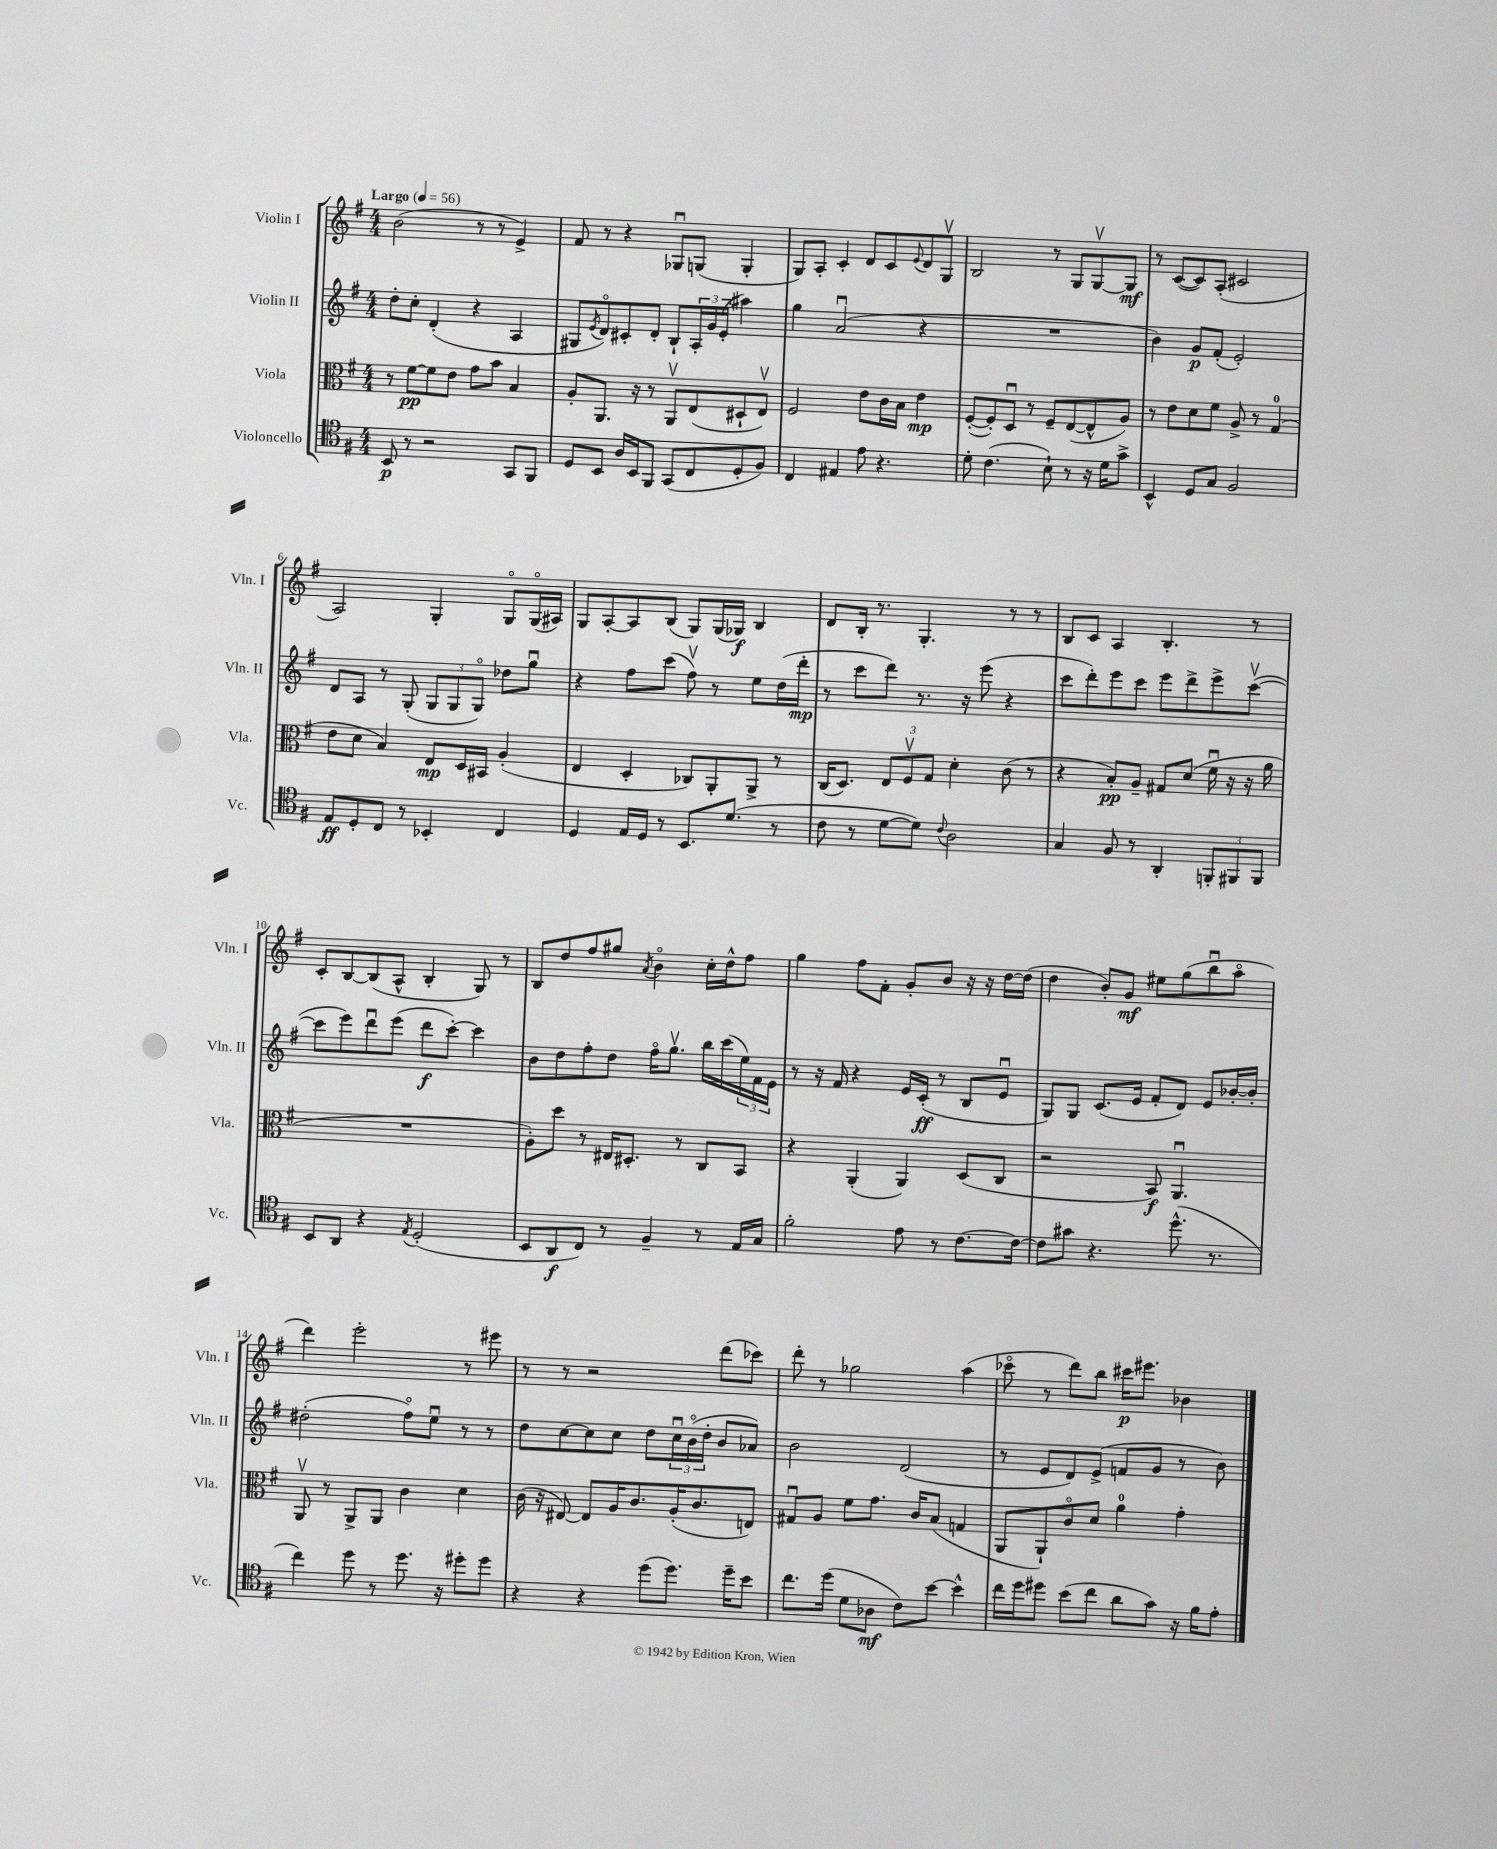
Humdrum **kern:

**kern	**dynam	**kern	**dynam	**kern	**dynam	**kern	**dynam
*part4	*part4	*part3	*part3	*part2	*part2	*part1	*part1
*staff4	*staff4	*staff3	*staff3	*staff2	*staff2	*staff1	*staff1
*I"Violoncello	*	*I"Viola	*	*I"Violin II	*	*I"Violin I	*
*I'Vc.	*	*I'Vla.	*	*I'Vln. II	*	*I'Vln. I	*
*clefC4	*	*clefC3	*	*clefG2	*	*clefG2	*
*k[f#]	*	*k[f#]	*	*k[f#]	*	*k[f#]	*
*M4/4	*	*M4/4	*	*M4/4	*	*M4/4	*
*MM56	*	*MM56	*	*MM56	*	*MM56	*
=1	=1	=1	=1	=1	=1	=1	=1
!	!	!	!	!	!	!LO:TX:a:B:t=Largo	!
8BB/	p	8r	.	8dd'\L	.	(2b\	.
8r	.	[8f#\L	pp	8cc'\J	.	.	.
2r	.	8f#\]	.	(4d'/	.	.	.
.	.	8e\J	.	.	.	.	.
.	.	8g\L	.	4r	.	8r	.
.	.	8b\J	.	.	.	8r	.
8GG/L	.	4B/	.	4A/	.	4e^/)	.
8FF#/J	.	.	.	.	.	.	.
=2	=2	=2	=2	=2	=2	=2	=2
8D/L	.	8A'/L	.	8G#X/L	.	8f#/	.
.	.	.	.	8qe/	.	.	.
8BB/J	.	8.AA/J	.	8d/)	.	8r	.
16A/LL	.	.	.	8c#X'/	.	4r	.
16BB/J	.	16r	.	.	.	.	.
8FF#/J	.	8r	.	8d'/J	.	.	.
(8GG/L	.	8AAv/L	.	8B`/L	.	8G-Xu/L	.
8C/	.	(8E/	.	24A'/L	.	(8Gn/J	.
.	.	.	.	24g/	.	.	.
.	.	.	.	(24e'/JJ	.	.	.
8D'/	.	8D#X`/	.	4aa#X\)	.	4G'/	.
8F#/J)	.	8Ev/J)	.	.	.	.	.
=3	=3	=3	=3	=3	=3	=3	=3
4C/	.	2F#/	.	4gg\	.	8G/L)	.
.	.	.	.	.	.	8A'/J	.
4E#X/	.	.	.	(2au/	.	4c'/	.
8e\	.	8e\L	.	.	.	8d/L	.
4.r	.	16c\L	.	.	.	8c/	.
.	.	16B\JJ	.	.	.	.	.
.	.	.	.	.	.	8qqe/	.
.	.	4e\	mp	4r	.	8d/	.
.	.	.	.	.	.	8Gv/J	.
=4	=4	=4	=4	=4	=4	=4	=4
8d'\	.	([8F#'/L	.	1r	.	2B/	.
(4.c\	.	8F#'/])	.	.	.	.	.
.	.	8Du/J	.	.	.	.	.
.	.	8r	.	.	.	.	.
8B`\)	.	8F#~/L	.	.	.	8r	.
8r	.	([8E/	.	.	.	8G/L	.
16r	.	8E^^/]	.	.	.	[8Gv/	.
16d\KL	.	.	.	.	.	.	.
8g^\J	.	8A/J)	.	.	.	8G/J]	mf
=5	=5	=5	=5	=5	=5	=5	=5
4BB^^/	.	8r	.	4b\)	.	8r	.
.	.	8e\L	.	.	.	([8c/L	.
8D/L	.	8d\	.	8g/L	p	8c/])	.
8G/J	.	8f#\J	.	(8f#'/J	.	(8A'/J	.
2F#/	.	8A^/	.	2e'/)	.	2c#X/	.
.	.	8r	.	.	.	.	.
.	.	(4G/	.	.	.	.	.
!!LO:LB:g=z
=6	=6	=6	=6	=6	=6	=6	=6
8E/L	ff	8e\L	.	8d/L	.	2A/)	.
8D'/	.	8d\J	.	8A/J	.	.	.
8C/J	.	4B/)	.	8r	.	.	.
8r	.	.	.	(8G'/	.	.	.
4BB-X'/	.	8E/L	mp	12G/L	.	4G'/	.
.	.	.	.	12G/	.	.	.
.	.	16D/L	.	.	.	.	.
.	.	.	.	12G/J)	.	.	.
.	.	16BB#X/JJ	.	.	.	.	.
4C/	.	(4A'/	.	8dd-X\L	.	8G/L	.
.	.	.	.	8ggu\J	.	(16G/L	.
.	.	.	.	.	.	16A#X/JJ)	.
=7	=7	=7	=7	=7	=7	=7	=7
4D/	.	4E/	.	4r	.	8G/L	.
.	.	.	.	.	.	[8A'/	.
16E/LL	.	4D'/	.	8ff#\L	.	8A/]	.
16D/JJ	.	.	.	.	.	.	.
8r	.	.	.	(8ccc\J	.	(8B/J	.
8.BB/L	.	8C-X/L)	.	8ff#v\)	.	8G/L)	.
.	.	8AA'/	.	8r	.	(16G/L	.
(8.d/J	.	.	.	.	.	16G-X/JJ)	f
.	.	8AA^/J	.	8ee\L	.	4B/	.
8r	.	8r	.	(16dd\L	.	.	.
.	.	.	.	16ddd'\JJ	mp	.	.
=8	=8	=8	=8	=8	=8	=8	=8
8c\	.	(16C/KL	.	8r	.	8d/L	.
.	.	8.D/J)	.	.	.	.	.
8r	.	.	.	8ccc\L	.	16B'/Jk	.
.	.	.	.	.	.	8.r	.
[8d\L	.	12E/L	.	8ddd\J)	.	.	.
.	.	12F#v/	.	.	.	.	.
8d\J])	.	.	.	8.r	.	4.G'/	.
.	.	12G/J	.	.	.	.	.
8qqc/	.	.	.	.	.	.	.
2A\	.	4d'\	.	.	.	.	.
.	.	.	.	16r	.	.	.
.	.	.	.	(8eee\	.	.	.
.	.	(8c\	.	4r	.	8r	.
.	.	8r	.	.	.	8r	.
=9	=9	=9	=9	=9	=9	=9	=9
4G/	.	4r	.	8ccc\L	.	8B/L	.
.	.	.	.	8ddd'\)	.	8c/J	.
8F#/	.	8B'/L)	pp	8eee\	.	4A/	.
8r	.	8A~/J	.	8ccc\J	.	.	.
4AA'/	.	8G#X/L	.	8eee\L	.	4.B'/	.
.	.	(8d/J	.	8ddd^\	.	.	.
12FFn'/L	.	16f#u\	.	8eee^\	.	.	.
.	.	16r	.	.	.	.	.
12FF#X/	.	.	.	.	.	.	.
.	.	16r	.	([8cccv\J	.	8r	.
12FF#/J	.	.	.	.	.	.	.
.	.	16a\	.	.	.	.	.
!!LO:LB:g=z
=10	=10	=10	=10	=10	=10	=10	=10
8BB/L	.	1r	.	8ccc\L]	.	8c'/L	.
8AA/J	.	.	.	8eee\)	.	[8B/	.
4r	.	.	.	8dddu\	.	(8B/]	.
.	.	.	.	(8eee\J	.	8A^^/J	.
8qE/	.	.	.	.	.	.	.
(2D'/	.	.	.	8ddd\L	f	4B'/	.
.	.	.	.	[8ccc'\J)	.	.	.
.	.	.	.	4ccc\]	.	8G/)	.
.	.	.	.	.	.	8r	.
=11	=11	=11	=11	=11	=11	=11	=11
8BB/L	.	8A'\L)	.	8b\L	.	8B/L	.
8AA/	f	8dd\J	.	8dd\	.	8dd/	.
8C/J)	.	8r	.	8ff#'\	.	8ff#/	.
8r	.	16E#X/KL	.	8dd\J	.	8gg#X/J	.
.	.	8.D#X'/J	.	.	.	.	.
.	.	.	.	.	.	8qa/	.
4F#~/	.	.	.	16ff#\KL	.	4b\	.
.	.	.	.	8.ggv\J	.	.	.
.	.	8r	.	.	.	.	.
8r	.	8C/L	.	16bb\LL	.	16cc'\LL	.
.	.	.	.	(16ccc\	.	16dd^^\J	.
16E/LL	.	8BB/J	.	24ee\)	.	8ff#\J	.
.	.	.	.	24f#\	.	.	.
16G/JJ	.	.	.	.	.	.	.
.	.	.	.	24e\JJ	.	.	.
=12	=12	=12	=12	=12	=12	=12	=12
2f#'\	.	4r	.	8r	.	4gg\	.
.	.	.	.	16r	.	.	.
.	.	.	.	16f#/	.	.	.
.	.	(4AA'/	.	4r	.	8ff#\L	.
.	.	.	.	.	.	8f#'\J	.
8e\	.	4AA/)	.	16e/LL	.	8g'/L	.
.	.	.	.	(16c'/JJ	ff	.	.
8r	.	.	.	8r	.	8b/J	.
[8.c\L	.	(8D/L	.	8B/L	.	16r	.
.	.	.	.	.	.	16r	.
.	.	8C/J	.	8eu/J	.	[16dd\LL	.
16c\Jk_	.	.	.	.	.	(16dd\JJ]	.
=13	=13	=13	=13	=13	=13	=13	=13
8c\L]	.	2r	.	8G/L)	.	4dd\	.
8g#X\J	.	.	.	8G/J	.	.	.
4.r	.	.	.	(8.c/L	.	8b'/L)	.
.	.	.	.	.	.	8g/J	mf
.	.	.	.	16e/Jk	.	.	.
.	.	8BB/)	f	8f#'/L	.	8ee#X\L	.
(8.dd^^\	.	4.AAu/	.	8d/J)	.	(8gg\	.
.	.	.	.	8e/L	.	8bbu\	.
8.r	.	.	.	.	.	.	.
.	.	.	.	[16b-X'/L	.	8aa\J	.
.	.	.	.	16b-'/JJ]	.	.	.
!!LO:LB:g=z
=14	=14	=14	=14	=14	=14	=14	=14
4cc\)	.	8AAv/	.	(2dd#X'\	.	4ddd\)	.
.	.	8r	.	.	.	.	.
8dd\	.	8AA^/L	.	.	.	2eee'\	.
8r	.	8AA/J	.	.	.	.	.
8.dd\	.	4c\	.	8ff#\L)	.	.	.
.	.	.	.	8eeu\J	.	.	.
16r	.	.	.	.	.	.	.
8dd#X'\L	.	4d\	.	8r	.	8r	.
8dd#\J	.	.	.	8r	.	8eee#X\	.
=15	=15	=15	=15	=15	=15	=15	=15
4r	.	(16c\	.	8dd\L	.	8r	.
.	.	16r	.	.	.	.	.
.	.	[8E#X/)	.	[8cc\	.	8r	.
4r	.	8E#/L]	.	8cc\]	.	2r	.
.	.	16A/K	.	8cc\J	.	.	.
.	.	8.c/	.	.	.	.	.
(8dd\L	.	.	.	8dd\L	.	.	.
8.dd\J)	.	(16A'/K	.	24ccu\L	.	.	.
.	.	.	.	(24b\	.	.	.
.	.	8.c/	.	.	.	.	.
.	.	.	.	24dd'\JJ	.	.	.
.	.	.	.	8b/L	.	(8ddd\L	.
16dd~\KL	.	.	.	.	.	.	.
8b\J	.	8En/J)	.	8a-X/J)	.	8ccc-X\J)	.
=16	=16	=16	=16	=16	=16	=16	=16
8.cc\L	.	8G#Xu/L	.	2b\	.	8ddd'\	.
.	.	8A/J	.	.	.	8r	.
(16dd\Jk	.	.	.	.	.	.	.
8d\L	.	8f#\L	.	.	.	2gg-X\	.
8A-X\J	mf	8.g\J	.	.	.	.	.
8c\L)	.	.	.	(2d/	.	.	.
.	.	16c/KL	.	.	.	.	.
[8b\J	.	(8B/J	.	.	.	.	.
4b^^\]	.	4Gn/	.	.	.	(4aa\	.
=17	=17	=17	=17	=17	=17	=17	=17
16cc\LL	.	8AA/L	.	8r	.	8ccc-X\	.
16dd\J	.	.	.	.	.	.	.
8dd#X\J	.	8AA`/)	.	8e/L	.	8r	.
(8b\L	.	8c/	.	8d/)	.	8ddd\L)	.
8cc\J	.	8d/J	.	(8e^/J	.	8bb\J	.
8a\L	.	4a\	.	8fn/L	.	16ccc#X\KL	p
.	.	.	.	.	.	8.eee#X\J	.
8g\J)	.	.	.	8g/J	.	.	.
16r	.	4g'\	.	8r	.	4b-X\	.
16f#\KL	.	.	.	.	.	.	.
8e'\J	.	.	.	8b\)	.	.	.
==	==	==	==	==	==	==	==
*-	*-	*-	*-	*-	*-	*-	*-
